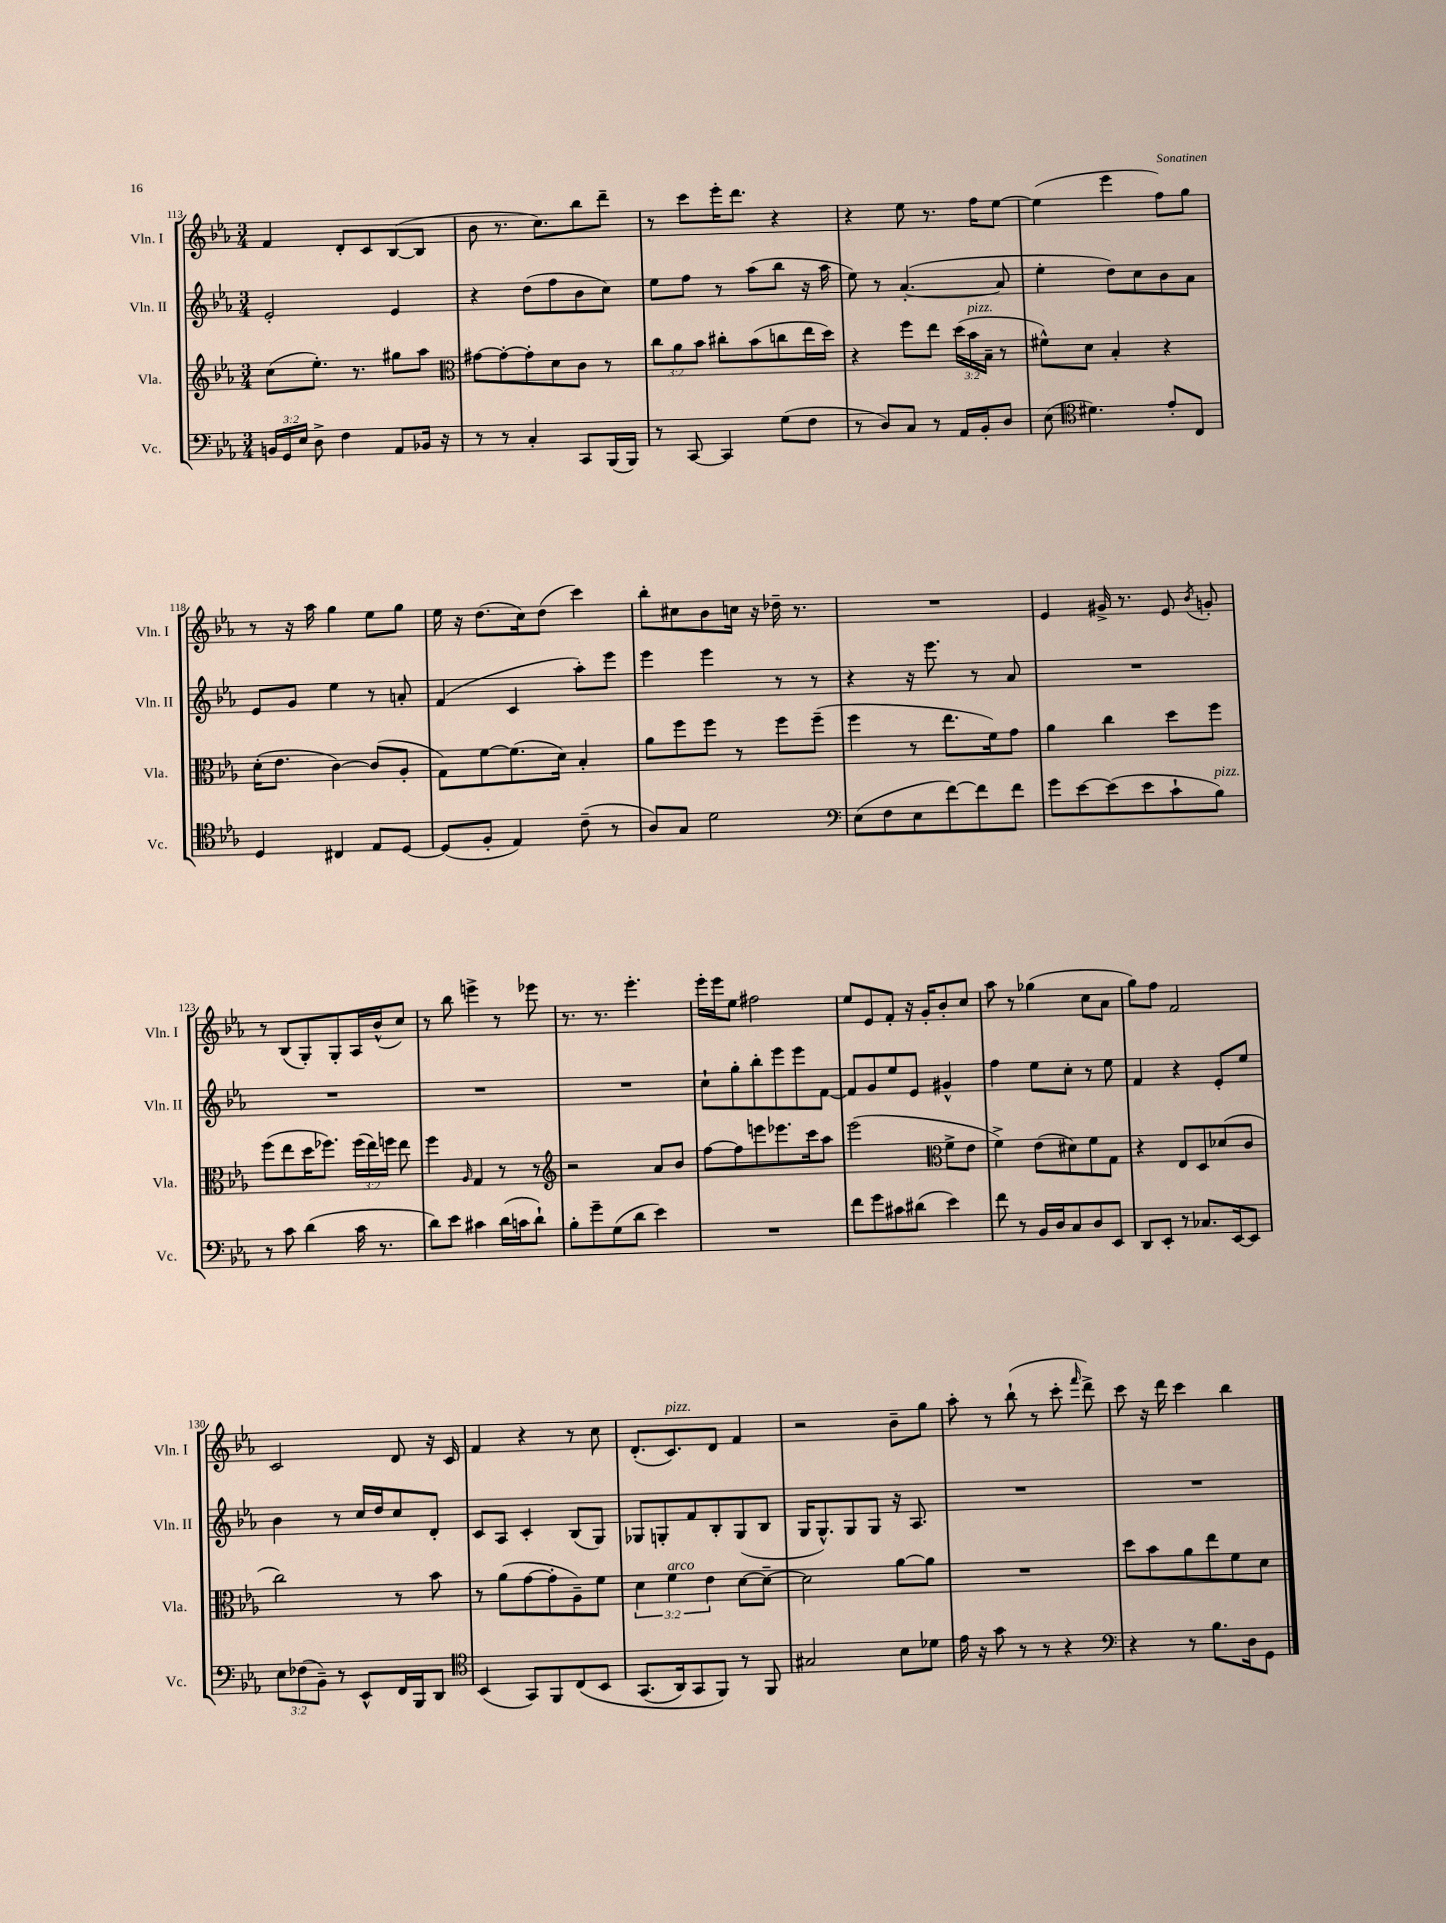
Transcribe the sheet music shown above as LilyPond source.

<<
\new StaffGroup <<
\new Staff = "s0" \with { instrumentName = "Vln. I" shortInstrumentName = "Vln. I" } {
    \clef treble \key ees \major \numericTimeSignature \time 3/4
    \autoBeamOff f'4 d'8[-. c'8 bes8~( bes8] |
    bes'8 r8. c''8.[) bes''8 d'''8]-- |
    r8 c'''8[ ees'''16-. d'''8.] r4 |
    r4 ees''8 r8. f''16[ ees''8]~ |
    ees''4( ees'''4 f''8[) g''8] |
    r8 r16 aes''16 g''4 ees''8[ g''8] |
    ees''16 r16 d''8.[( c''16) d''8]( c'''4) |
    bes''8[-. cis''8 bes'8 c''16] r16 des''16-- r8. |
    R2. |
    ees'4 gis'16-> r8. ees'8 \acciaccatura { bes'8 } g'8-. |
    r8 bes8[( g8-.) g8-. aes16 bes'16-^( c''8]) |
    r8 bes''8 e'''4-> r8 ees'''8 |
    r8. r8. ees'''4.-. |
    ees'''16[-. ees'''16 ees''8] fis''2 |
    ees''8[ ees'8 f'8]-. r16 g'16[-. bes'8-. c''8] |
    aes''8 r8 ges''4( c''8[ aes'8] |
    g''8[) f''8] f'2 |
    c'2 d'8 r16 c'16 |
    f'4 r4 r8 c''8 |
    d'8.[-.( c'8.^\markup { \italic "pizz." }) d'8] f'4 |
    r2 bes'8[-- g''8] |
    aes''8-. r8 bes''8-!( r8 c'''8-. \grace { f'''16 } d'''8->) |
    c'''8 r16 d'''16 c'''4 bes''4 \bar "|." |
}
\new Staff = "s1" \with { instrumentName = "Vln. II" shortInstrumentName = "Vln. II" } {
    \clef treble \key ees \major \numericTimeSignature \time 3/4
    \autoBeamOff ees'2-. ees'4 |
    r4 d''8[( f''8 bes'8 c''8]) |
    ees''8[ f''8] r8 aes''8[( bes''8] r16 aes''16 |
    ees''8) r8 aes'4.~-.( aes'8 |
    ees''4-. d''8[) c''8 bes'8 aes'8] |
    ees'8[ g'8] ees''4 r8 a'8-. |
    f'4( c'4 aes''8[-.) ees'''8] |
    ees'''4 ees'''4 r8 r8 |
    r4 r16 ees'''8. r8 aes'8 |
    R2. |
    R2. |
    R2. |
    R2. |
    c''8[-! g''8-. bes''8-. ees'''8 ees'''8 f'8]~ |
    f'8[ g'8 ees''8 ees'8] gis'4-^ |
    f''4 ees''8[ c''8]-. r8 ees''8 |
    f'4 r4 ees'8[-. ees''8] |
    bes'4 r8 c''16[ d''16 c''8 d'8]-. |
    c'8[ aes8] c'4-. bes8[( g8]) |
    ges8[ g8-. f'8 bes8-. g8( bes8] |
    g16[ g8.-^) g8 g8] r16 aes8. |
    R2. |
    R2. \bar "|." |
}
\new Staff = "s2" \with { instrumentName = "Vla." shortInstrumentName = "Vla." } {
    \clef treble \key ees \major \numericTimeSignature \time 3/4 \override Staff.TupletNumber.text = #tuplet-number::calc-fraction-text
    \autoBeamOff c''8[( ees''8.]-.) r8. gis''8[ aes''8] |
    \clef alto gis'8[~ gis'8~-. gis'8-. d'8 c'8] r8 |
    \tuplet 3/2 { c''8[ aes'8 bes'8] } cis''8[-. bes'8( c''8 ees''16 d''16]) |
    r4 f''8[ ees''8] \tuplet 3/2 { d''16[( bes'16^\markup { \italic "pizz." } bes16]-- } r8 |
    fis'8[-^) d'8] bes4-. r4 |
    d'16[-.( ees'8.] c'4~) c'8[( aes8]-. |
    g8[) f'8~ f'8.( d'16]) bes4-. |
    aes'8[ f''8 f''8] r8 f''8[ f''8]--( |
    f''4 r8 ees''8.[ f'16) g'8] |
    aes'4 c''4 d''8[ f''8] |
    f''8[( ees''8 d''16 fes''8.]) \tuplet 3/2 { fes''16[( ees''16) f''16] } ees''8 |
    f''4 \grace { aes16 } g4 r8 r8 |
    \clef treble r2 aes'8[ bes'8] |
    f''8[~ f''8 e'''8 ees'''8. c'''16 aes''8] |
    ees'''2( \clef alto f'8[-> ees'8] |
    f'4->) ees'8[( dis'8) f'8 g8] |
    r4 ees8[ d8 des'8( c'8] |
    c''2) r8 bes'8 |
    r8 aes'8[( g'8~ g'8-. aes8--) f'8] |
    \tuplet 3/2 { d'4 f'4^\markup { \italic "arco" } ees'4 } d'8[~ d'8]~-- |
    d'2 aes'8[~ aes'8] |
    R2. |
    d''8[ bes'8 aes'8 ees''8 f'8 d'8] \bar "|." |
}
\new Staff = "s3" \with { instrumentName = "Vc." shortInstrumentName = "Vc." } {
    \clef bass \key ees \major \numericTimeSignature \time 3/4 \override Staff.TupletNumber.text = #tuplet-number::calc-fraction-text
    \autoBeamOff \tuplet 3/2 { b,16[ g,16 ees16] } d8-> f4 aes,8[ bes,16] r16 |
    r8 r8 c4-. c,8[ bes,,16( bes,,16]) |
    r8 c,8~ c,4 g8[( f8] |
    r8 d8[) c8] r8 aes,16[ bes,16-. d8] |
    ees8( \clef tenor dis'4.) ees'8[-. c8] |
    d4 cis4 ees8[ d8]~ |
    d8[( f8]-. ees4) c'8--( r8 |
    aes8[) g8] d'2 |
    \clef bass ees8[( f8 ees8 f'8~) f'8 f'8] |
    g'8[ ees'8~ ees'8( ees'8 c'8-! bes8]^\markup { \italic "pizz." }) |
    r8 c'8 d'4( c'16 r8. |
    d'8[) ees'8] cis'4 d'16[( c'16 d'8]-!) |
    bes8[-. g'8-- g8( d'8] ees'4) |
    R2. |
    f'8[ g'8 cis'8 dis'8]( ees'4) |
    f'8 r8 bes,16[ d16 c8 d8 ees,8] |
    d,8[ ees,8]-. r8 ces8.[ ees,16~ ees,8] |
    \tuplet 3/2 { ees8[ fes8( bes,8]--) } r8 ees,8[-^ f,16 bes,,16 d,8] |
    \clef tenor bes,4( g,8[) f,8 c8\( bes,8] |
    g,8.[( aes,16) g,8 f,8]\) r8 f,8 |
    gis2 bes8[ des'8] |
    ees'16 r16 g'8 r8 r8 r4 |
    \clef bass r4 r8 bes8.[ d16 g,8] \bar "|." |
}
>>
>>
\layout { \context { \Score currentBarNumber = #113 } }
